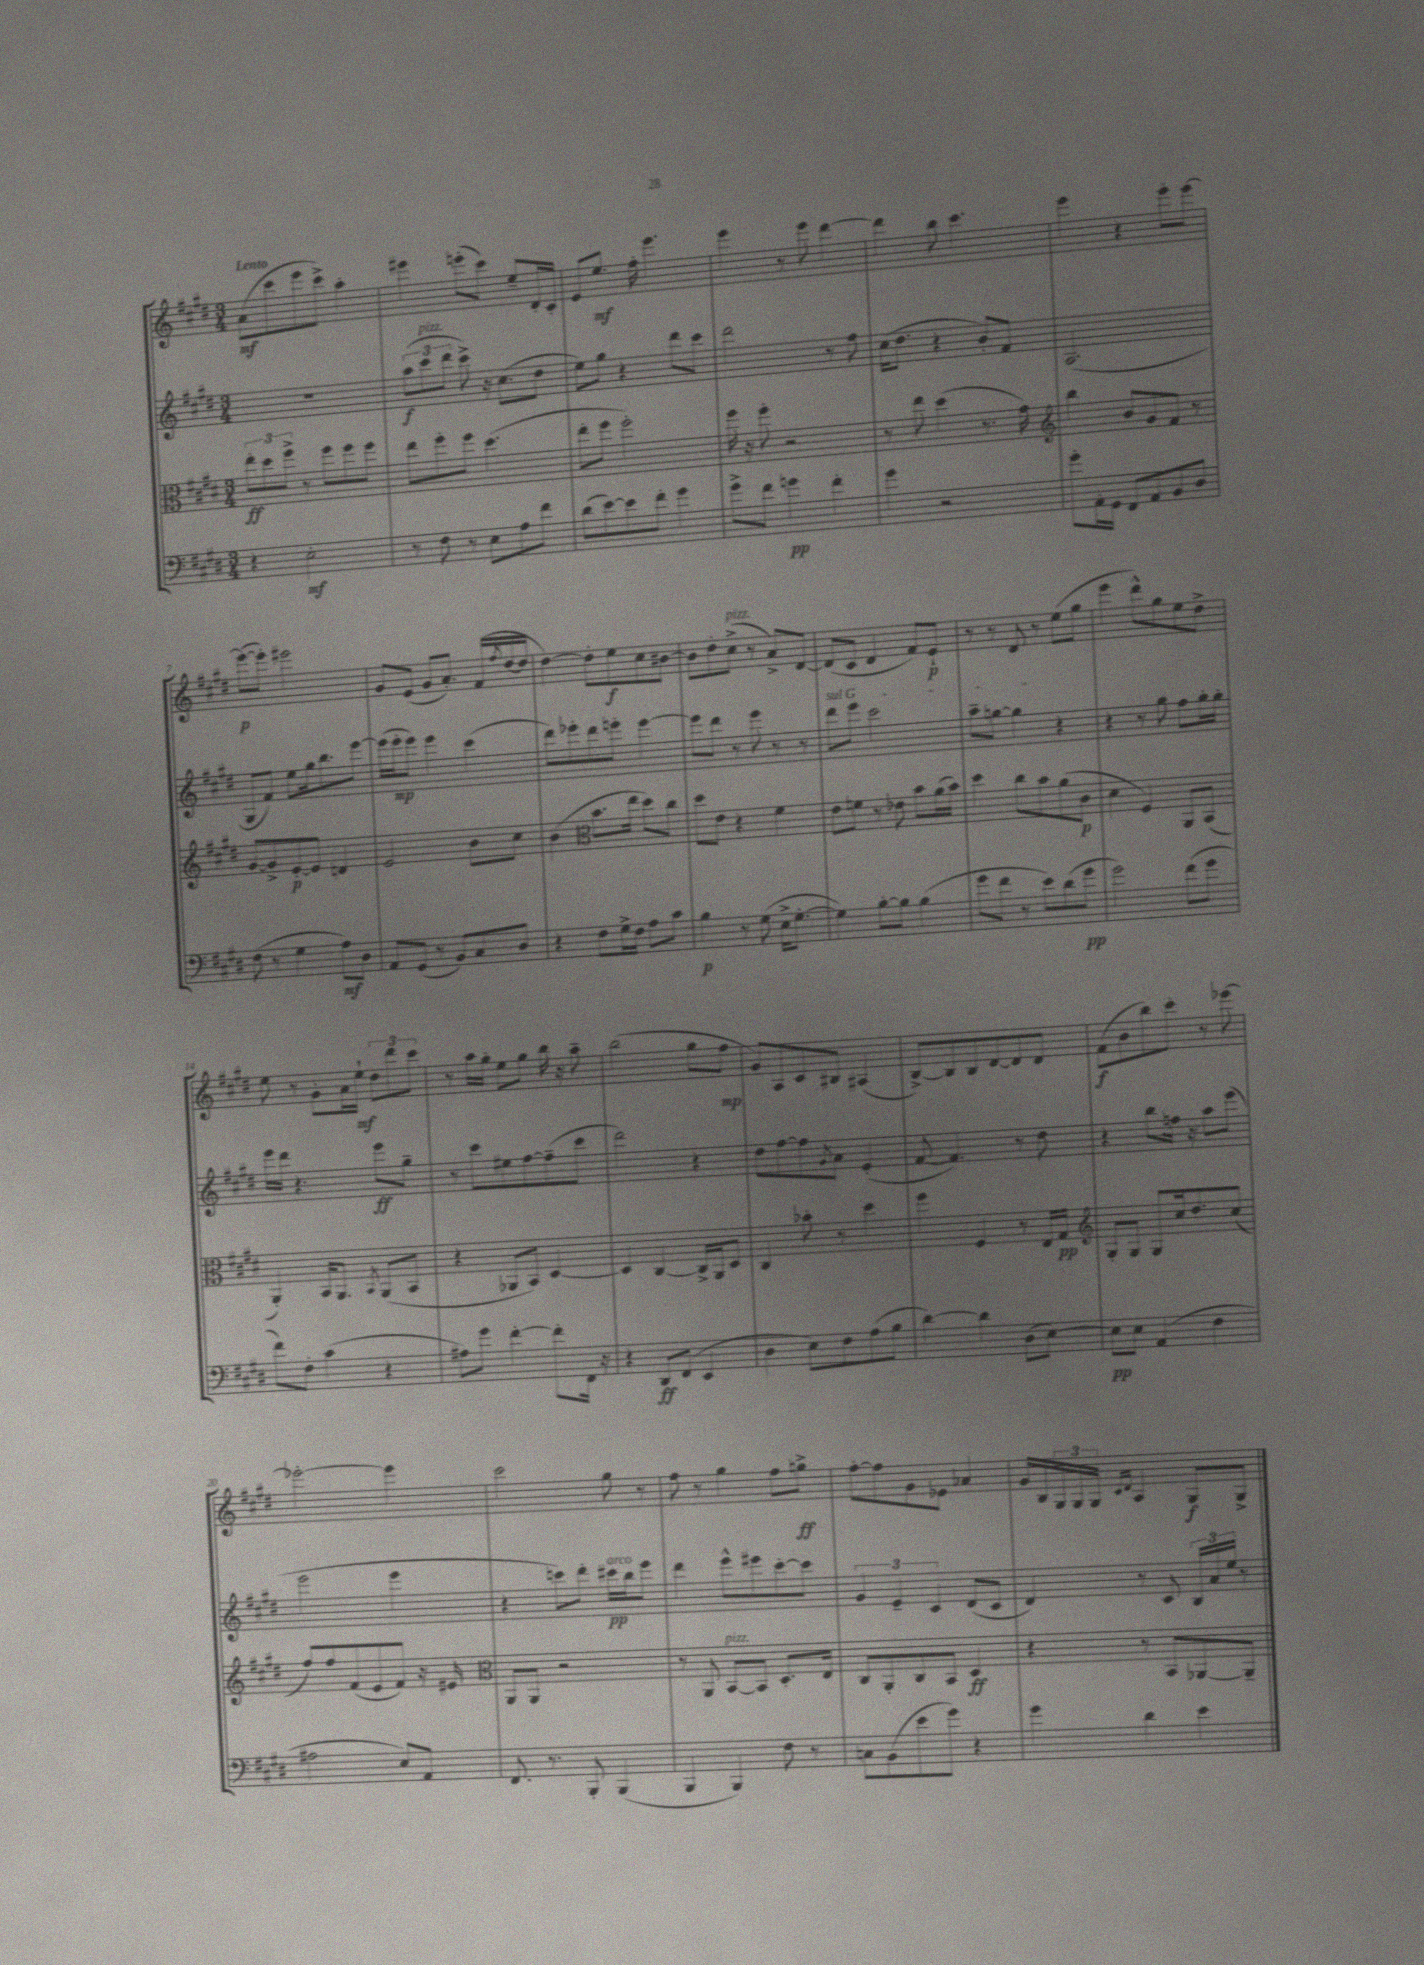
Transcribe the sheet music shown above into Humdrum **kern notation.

**kern	**kern	**kern	**kern
*staff4	*staff3	*staff2	*staff1
*clefF4	*clefC3	*clefG2	*clefG2
*k[f#c#g#d#]	*k[f#c#g#d#]	*k[f#c#g#d#]	*k[f#c#g#d#]
*M3/4	*M3/4	*M3/4	*M3/4
4r	12ee'	2.r	(8a
.	12dd#	.	.
.	.	.	8ccc#
.	12ff#^	.	.
2E'	8r	.	8eee
.	8ff#	.	8ccc#^)
.	8ff#	.	4aa'
.	8ff#	.	.
=	=	=	=
8r	8ee	(12aa	4eee#
.	.	12ccc#	.
8F#	8ff#'	.	.
.	.	12ddd#	.
8r	8ff#	8ccc#^)	(8eee'
8E	(4.dd#	16r	8ccc#)
.	.	(8.cc#	.
8A	.	.	8ee~
8f#	.	8dd#	16d#'
.	.	.	16c#'
=	=	=	=
(8d#	8ee'	8ee)	8e
[8e)	8ff#	8gg#	8.ee
8e]	2ff#')	4r	.
.	.	.	16ff#'
8f#'	.	.	4.eee
4g#	.	8ddd#	.
.	.	8ccc#	.
=	=	=	=
8g#^	16ff#	2ddd#	4eee
.	16r	.	.
8f#	8ff#'	.	.
4g	2r	.	8r
.	.	.	8eee
4f#'	.	8r	[4ddd#
.	.	8ff#	.
=	=	=	=
4g#	8r	(16cc#	4ddd#]
.	.	8.dd#	.
.	8ee	.	.
2r	(4dd#	4r	8bb
.	.	.	4.ccc#
.	8.r	8b')	.
.	.	8f#	.
.	16g#)	.	.
=	=	=	=
*	*clefG2	*	*
8g#'	4bb	(2.A	4eee
16AA'	.	.	.
16GG#	.	.	.
8FF#	8b	.	4r
8AA	8g#	.	.
8BB	8f#	.	8eee'
8D#	8r	.	[8eee
=	=	=	=
(8F#	[8g#	8G#	(8eee_
8r	8g#^]	8f#)	8eee'])
4G#	[8e'	8ee	2eee#
.	8e]	16gg#	.
.	.	8.bb	.
8A)	4d	.	.
8D#	.	[8eee	.
=	=	=	=
8AA	2e	(16eee]	8g#
.	.	16eee'	.
(8GG#	.	8eee)	(8e
8r	.	4eee	8g#
8BB)	.	.	8.a')
8C#	8b	(4ccc#	.
.	.	.	(16f#
.	.	.	8qff#
8D#	8cc#	.	[16dd#
.	.	.	16dd#]
=	=	=	=
4r	(4b	8ddd#)	[4dd#)
.	.	8eee-'	.
*	*clefC3	*	*
8F#	8.b	8ddd#	8dd#']
16G#^	.	8eee'	8ee
16F#	16ee	.	.
8A	8dd#)	[4eee	8cc#
8c#	8cc#	.	[8b#
=	=	=	=
4B	8dd#	8eee]	8b#]
.	8e	8ddd#	8dd#'
8r	4r	8r	(8cc#^
(8G#	.	8eee	8r
16E^	4f#	8r	8a^)
[8.G#'	.	.	.
.	.	8r	[8d#
=	=	=	=
4G#])	8e	8ddd#	(8d#]
.	8f	8eee	8c#
[8B'	8r	2ccc#	4d#
8B]	8e-	.	.
(4B	8b	.	8f#)
.	(16a	.	8e`
.	16b)	.	.
=	=	=	=
8g#	4dd#	8aa~	8r
8f#	.	[8gg	8r
8r	8cc#	4gg]	8d#
8e)	8b	.	8r
(8d#	(8a	4r	(8ee
8g#	8c#	.	8gg#
=	=	=	=
2g#)	4d#	4r	4eee
.	4F#)	8r	8ddd#^^)
.	.	8gg#	8gg#
(8f#	8AA	8ff#	8ee
8g#	(8BB	16gg#'	8dd#^
.	.	16gg#'	.
=	=	=	=
8f#)	4AA')	16eee	8ee
.	.	16ddd#	.
8F#'	.	4.r	8r
(4c#	16BB	.	8g#'
.	8.AA	.	.
.	.	.	16a
.	.	.	16ee`
.	8qBB	.	.
4r	(8AA	8eee	12dd#
.	.	.	12ddd#
.	8BB	8gg#~	.
.	.	.	12ccc#
=	=	=	=
8A#)	4r	8r	8r
8g#	.	8ccc#	16aa
.	.	.	16gg#'
[4f#'	8AA-	8ee#	8ee
.	8BB)	[8ff#	8gg#
8f#']	[4D#	(8ff#~]	16bb
.	.	.	16r
16FF#	.	8ccc#	8aa~
16r	.	.	.
=	=	=	=
4r	4D#]	2ddd#)	(2bb
8DD#	[4C#	.	.
(8FF#	.	.	.
4EE	16C#^]	4r	8gg#
.	16AA	.	.
.	8D#	.	8ff#
=	=	=	=
4D#	4C#	8dd#	8g#)
.	.	[8ff#	8A
8E)	8b-'	8ff#]	8c#
.	.	8qg#	.
8F#	8r	8a	8B#
(8A	4dd#	(4e'	(4A#
8B	.	.	.
=	=	=	=
[4d#)	4ff#	[8f#	[8B^)
.	.	4.f#])	8B]
4d#]	4F#	.	8B
.	.	.	[8d#
(8D#	8r	8r	8d#]
[8E)	16E	8dd#	8d#
.	16G#	.	.
=	=	=	=
*	*clefG2	*	*
8E]	8G#'	4r	(8f#
8E	8G#	.	8b
(4AA	8G#	8bb	8bb)
.	16cc#	16ff	8ccc#'
.	8.dd#	16r	.
4F#	.	8aa	8r
.	(8cc#	(8eee	[8eee-
=	=	=	=
2A#	8ff#)	2eee	2eee-'_
.	8ff#	.	.
.	(8f#	.	.
.	8e	.	.
8E)	8f#)	4eee	4eee-]
8AA	16r	.	.
.	16e#	.	.
=	=	=	=
*	*clefC3	*	*
8.FF#	8AA	4r	2ccc#
.	8AA	.	.
8.r	.	.	.
.	2r	8ccc)	.
8BBB'	.	8ddd#'	.
(4BBB	.	16ccc#	8gg#
.	.	16bb	.
.	.	8eee	8r
=	=	=	=
4BBB	8r	4ddd#	8ff#
.	8AA	.	8r
4BBB)	[8BB	8eee^^	4gg#
.	8BB]	8eee#	.
8F#	8.D#'	[8ccc#'	8ff#
8r	.	8ccc#]	8gg^
.	16E	.	.
=	=	=	=
8C	8C#	6g#	[8ff#'
(8BB	8AA'	.	8ff#]
.	.	6e~	.
8e	8C#	.	8g#
.	.	6c#	.
8g#)	8BB	.	8e-
4r	4D#	(8d#	4a-
.	.	8c#	.
=	=	=	=
4g#	4r	4d#)	16g#
.	.	.	16B
.	.	.	24G#
.	.	.	24G#
.	.	.	24G#
.	.	.	16qqc#
.	.	.	16qqd#
4d#	8r	8r	4A
.	8BB	8c#	.
4e	[8AA-	24B	8G#
.	.	24a	.
.	.	24ee	.
.	8AA-~]	8r	8G#^
==	==	==	==
*-	*-	*-	*-
